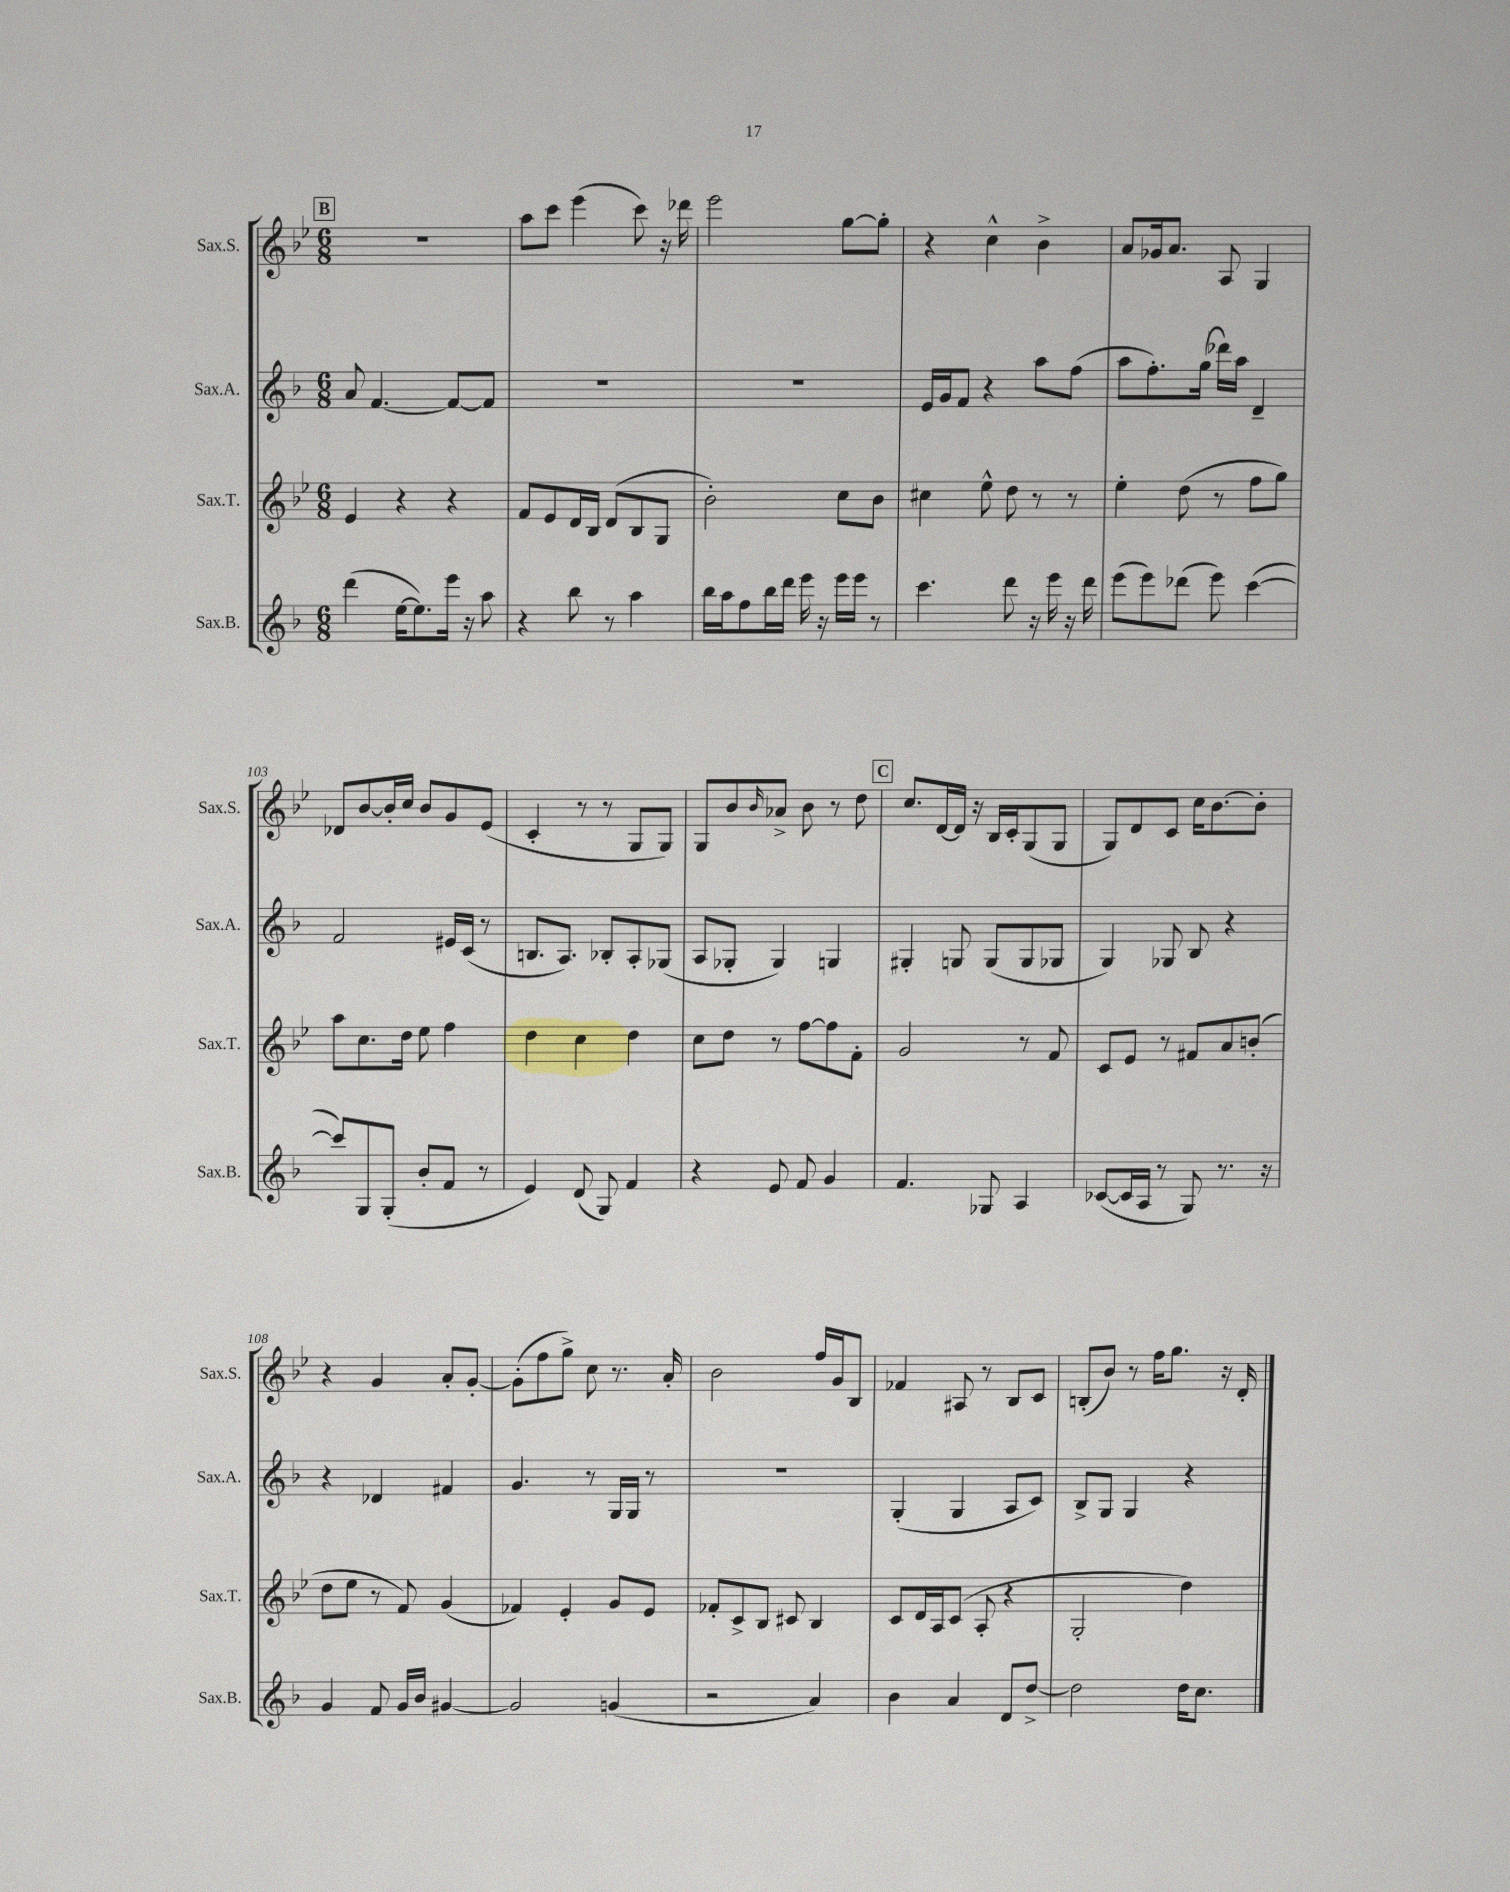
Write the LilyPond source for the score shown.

<<
\new StaffGroup <<
\new Staff = "s0" \with { instrumentName = "Sax.S." shortInstrumentName = "Sax.S." } {
    \clef treble \key bes \major \numericTimeSignature \time 6/8
    \mark \markup { \box "B" } R2. |
    a''8 c'''8 ees'''4( c'''8) r16 des'''16 |
    ees'''2 g''8~ g''8-. |
    r4 c''4-^ bes'4-> |
    a'8 ges'16 a'8. a8 g4 |
    des'8 bes'8~ bes'16-. c''16 bes'8 g'8 ees'8( |
    c'4-. r8 r8 g8 g8) |
    g8 bes'8 \grace { bes'16 } aes'8-> bes'8 r8 d''8 |
    \mark \markup { \box "C" } c''8. d'16~ d'16 r16 bes16 c'16-. g8( g8 |
    g8) d'8 c'8 c''16 bes'8.~ bes'8-. |
    r4 g'4 a'8-. g'8~-. |
    g'8-.( f''8 g''8->) c''8 r8. a'16-. |
    bes'2 f''16 g'16 bes8 |
    fes'4 ais8 r8 bes8 c'8 |
    b8-.( bes'8) r8 f''16 g''8. r16 d'16-. \bar "|." |
}
\new Staff = "s1" \with { instrumentName = "Sax.A." shortInstrumentName = "Sax.A." } {
    \clef treble \key f \major \numericTimeSignature \time 6/8
    \mark \markup { \box "B" } a'8 f'4.~ f'8~ f'8 |
    R2. |
    R2. |
    e'16 g'16 f'8 r4 a''8 f''8( |
    a''8 f''8.-.) g''16( des'''16) a''16 d'4-- |
    f'2 eis'16 c'16( r8 |
    b8. a8.) bes8-. a8-. ges8( |
    a8 ges8-. ges4) g4 |
    \mark \markup { \box "C" } gis4-. g8 g8( g8 ges8 |
    g4) ges8 bes8 r4 |
    r4 des'4 fis'4 |
    g'4. r8 g16 g16 r8 |
    R2. |
    g4-.( g4 a8 c'8) |
    bes8-> g8 g4 r4 \bar "|." |
}
\new Staff = "s2" \with { instrumentName = "Sax.T." shortInstrumentName = "Sax.T." } {
    \clef treble \key bes \major \numericTimeSignature \time 6/8
    \mark \markup { \box "B" } ees'4 r4 r4 |
    f'8 ees'8 d'16 bes16 d'8( bes8 g8 |
    bes'2-.) c''8 bes'8 |
    cis''4 ees''8-^ d''8 r8 r8 |
    ees''4-. d''8( r8 f''8 g''8) |
    a''8 c''8. d''16 ees''8 f''4 |
    d''4 c''4 d''4 |
    c''8 d''8 r8 f''8~ f''8 f'8-. |
    \mark \markup { \box "C" } g'2 r8 f'8 |
    c'8 ees'8 r8 fis'8 a'8 b'8-.( |
    d''8 ees''8 r8 f'8) g'4( |
    fes'4) ees'4-. g'8 ees'8 |
    fes'8-. c'8-> bes8 cis'8 bes4 |
    c'8 d'16 a16 c'8( a8-. r4 |
    g2-. d''4) \bar "|." |
}
\new Staff = "s3" \with { instrumentName = "Sax.B." shortInstrumentName = "Sax.B." } {
    \clef treble \key f \major \numericTimeSignature \time 6/8
    \mark \markup { \box "B" } d'''4( e''16~ e''8.) e'''16 r16 a''8 |
    r4 bes''8 r8 a''4 |
    bes''16 a''16 f''8 bes''16 d'''16 e'''16 r16 e'''16 e'''16 r8 |
    c'''4. d'''8 r16 e'''16 r16 d'''16 |
    e'''8( e'''8) des'''8( e'''8) c'''4~( |
    c'''8) g8 g8-.( bes'8-. f'8 r8 |
    e'4) d'8( g8) f'4 |
    r4 e'8 f'8 g'4 |
    \mark \markup { \box "C" } f'4. ges8 a4 |
    ces'8~( ces'16 a16 r8 g8) r8. r16 |
    g'4 f'8 g'16 bes'16 gis'4~ |
    gis'2 g'4( |
    r2 a'4) |
    bes'4 a'4 d'8 d''8~-> |
    d''2 d''16 c''8. \bar "|." |
}
>>
>>
\layout { \context { \Score currentBarNumber = #98 } }
